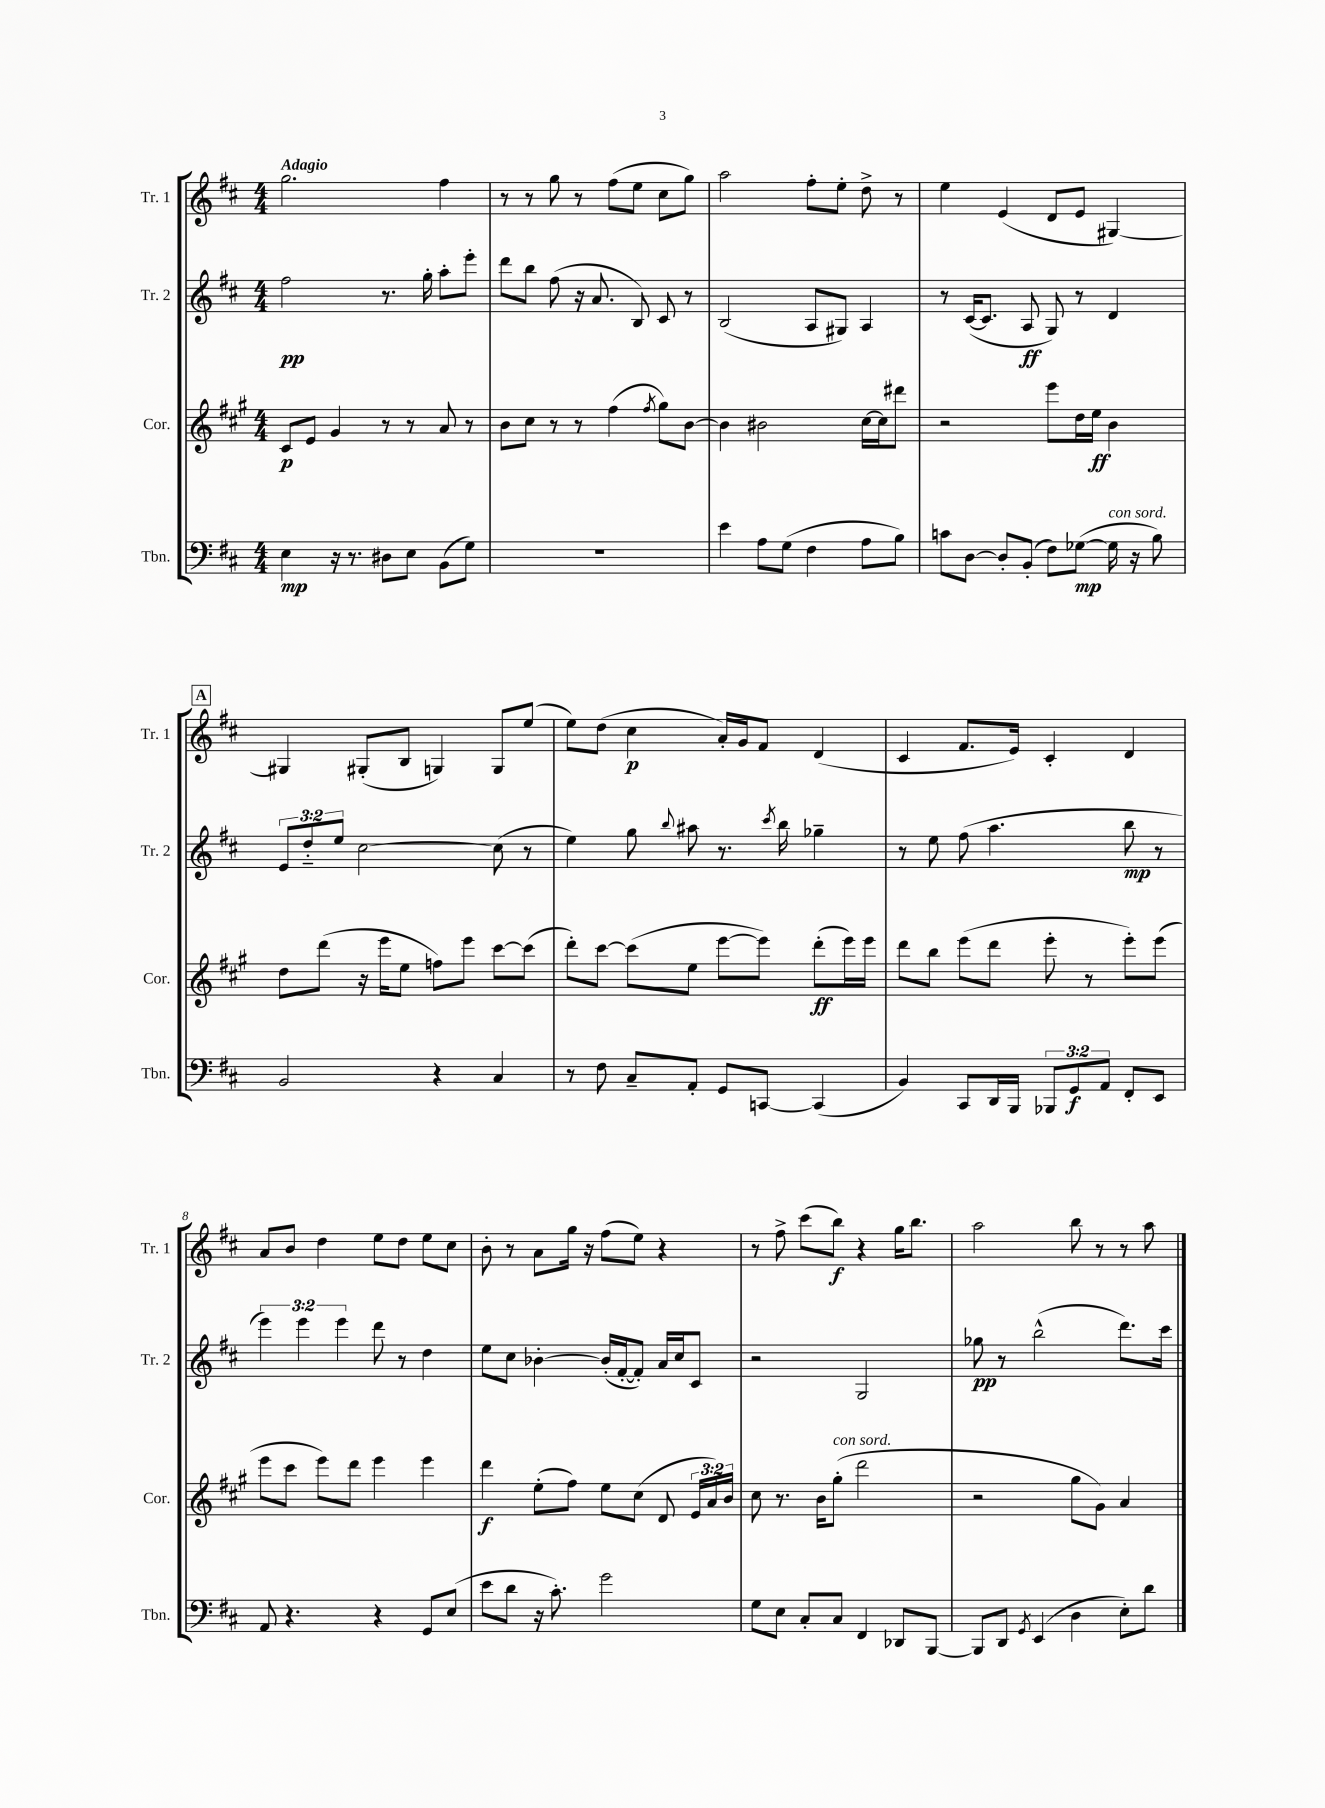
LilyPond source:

<<
\new StaffGroup <<
\new Staff = "s0" \with { instrumentName = "Tr. 1" shortInstrumentName = "Tr. 1" } {
    \clef treble \key d \major \numericTimeSignature \time 4/4 \tempo "Adagio"
    \autoBeamOff g''2. fis''4 |
    r8 r8 g''8 r8 fis''8[( e''8] cis''8[ g''8]) |
    a''2 fis''8[-. e''8]-. d''8-> r8 |
    e''4 e'4( d'8[ e'8] gis4~) |
    \mark \markup { \box "A" } gis4 gis8[-.( b8] g4) g8[ e''8]( |
    e''8[) d''8]( cis''4\p a'16[-.) g'16 fis'8] d'4( |
    cis'4 fis'8.[ e'16]) cis'4-. d'4 |
    a'8[ b'8] d''4 e''8[ d''8] e''8[ cis''8] |
    b'8-. r8 a'8[ g''16] r16 fis''8[( e''8]) r4 |
    r8 fis''8-> cis'''8[( b''8]\f) r4 g''16[ b''8.] |
    a''2 b''8 r8 r8 a''8 \bar "|." |
}
\new Staff = "s1" \with { instrumentName = "Tr. 2" shortInstrumentName = "Tr. 2" } {
    \clef treble \key d \major \numericTimeSignature \time 4/4 \override Staff.TupletNumber.text = #tuplet-number::calc-fraction-text
    \autoBeamOff fis''2\pp r8. g''16-. a''8[-. e'''8]-. |
    d'''8[ b''8] fis''8( r16 a'8. b8) cis'8 r8 |
    b2( a8[ gis8]) a4 |
    r8 cis'16[~( cis'8.] a8\ff g8) r8 d'4 |
    \mark \markup { \box "A" } \tuplet 3/2 { e'8[ d''8-_ e''8] } cis''2~ cis''8( r8 |
    e''4) g''8 \appoggiatura { b''8 } ais''8 r8. \acciaccatura { cis'''8 } b''16 ges''4-- |
    r8 e''8 fis''8( a''4. b''8\mp r8 |
    \tuplet 3/2 { e'''4) e'''4 e'''4 } d'''8 r8 d''4 |
    e''8[ cis''8] bes'4~-. bes'16[-.( fis'16~-. fis'8]-.) a'16[ cis''16 cis'8] |
    r2 g2 |
    ges''8\pp r8 b''2-^( d'''8.[) cis'''16] \bar "|." |
}
\new Staff = "s2" \with { instrumentName = "Cor." shortInstrumentName = "Cor." } {
    \clef treble \key a \major \numericTimeSignature \time 4/4 \override Staff.TupletNumber.text = #tuplet-number::calc-fraction-text
    \autoBeamOff cis'8[\p e'8] gis'4 r8 r8 a'8 r8 |
    b'8[ cis''8] r8 r8 fis''4( \acciaccatura { fis''8 } gis''8[) b'8]~ |
    b'4 bis'2 cis''16[~ cis''16 dis'''8] |
    r2 e'''8[ d''16 e''16]\ff b'4 |
    \mark \markup { \box "A" } d''8[ d'''8]( r16 e'''16[ e''8] f''8[) e'''8] cis'''8[~ cis'''8]( |
    d'''8[-.) cis'''8]~ cis'''8[( e''8] e'''8[~ e'''8]) d'''8[-.\ff( e'''16) e'''16] |
    d'''8[ b''8] e'''8[( d'''8] e'''8-. r8 e'''8[-.) e'''8]( |
    e'''8[ cis'''8] e'''8[) d'''8] e'''4 e'''4 |
    d'''4\f e''8[-.( fis''8]) e''8[ cis''8]( d'8 \tuplet 3/2 { e'16[ a'16) b'16] } |
    cis''8 r8. b'16[ gis''8]-.^\markup { \italic "con sord." }( d'''2 |
    r2 gis''8[ gis'8]) a'4 \bar "|." |
}
\new Staff = "s3" \with { instrumentName = "Tbn." shortInstrumentName = "Tbn." } {
    \clef bass \key d \major \numericTimeSignature \time 4/4 \override Staff.TupletNumber.text = #tuplet-number::calc-fraction-text
    \autoBeamOff e4\mp r16 r8. dis8[ e8] b,8[( g8]) |
    R1 |
    e'4 a8[ g8]( fis4 a8[ b8]) |
    c'8[ d8]~ d8[-. b,8]-.( fis8[) ges8]~\mp( ges16^\markup { \italic "con sord." } r16 b8) |
    \mark \markup { \box "A" } b,2 r4 cis4 |
    r8 fis8 cis8[-- a,8]-. g,8[ c,8]~ c,4( |
    b,4) cis,8[ d,16 b,,16] \tuplet 3/2 { bes,,8[ g,8\f a,8] } fis,8[-. e,8] |
    a,8 r4. r4 g,8[ e8]( |
    e'8[ d'8] r16 cis'8.-.) g'2 |
    g8[ e8] cis8[-. cis8] fis,4 des,8[ b,,8]~ |
    b,,8[ d,8] \acciaccatura { g,8 } e,4( d4 e8[-.) d'8] \bar "|." |
}
>>
>>
